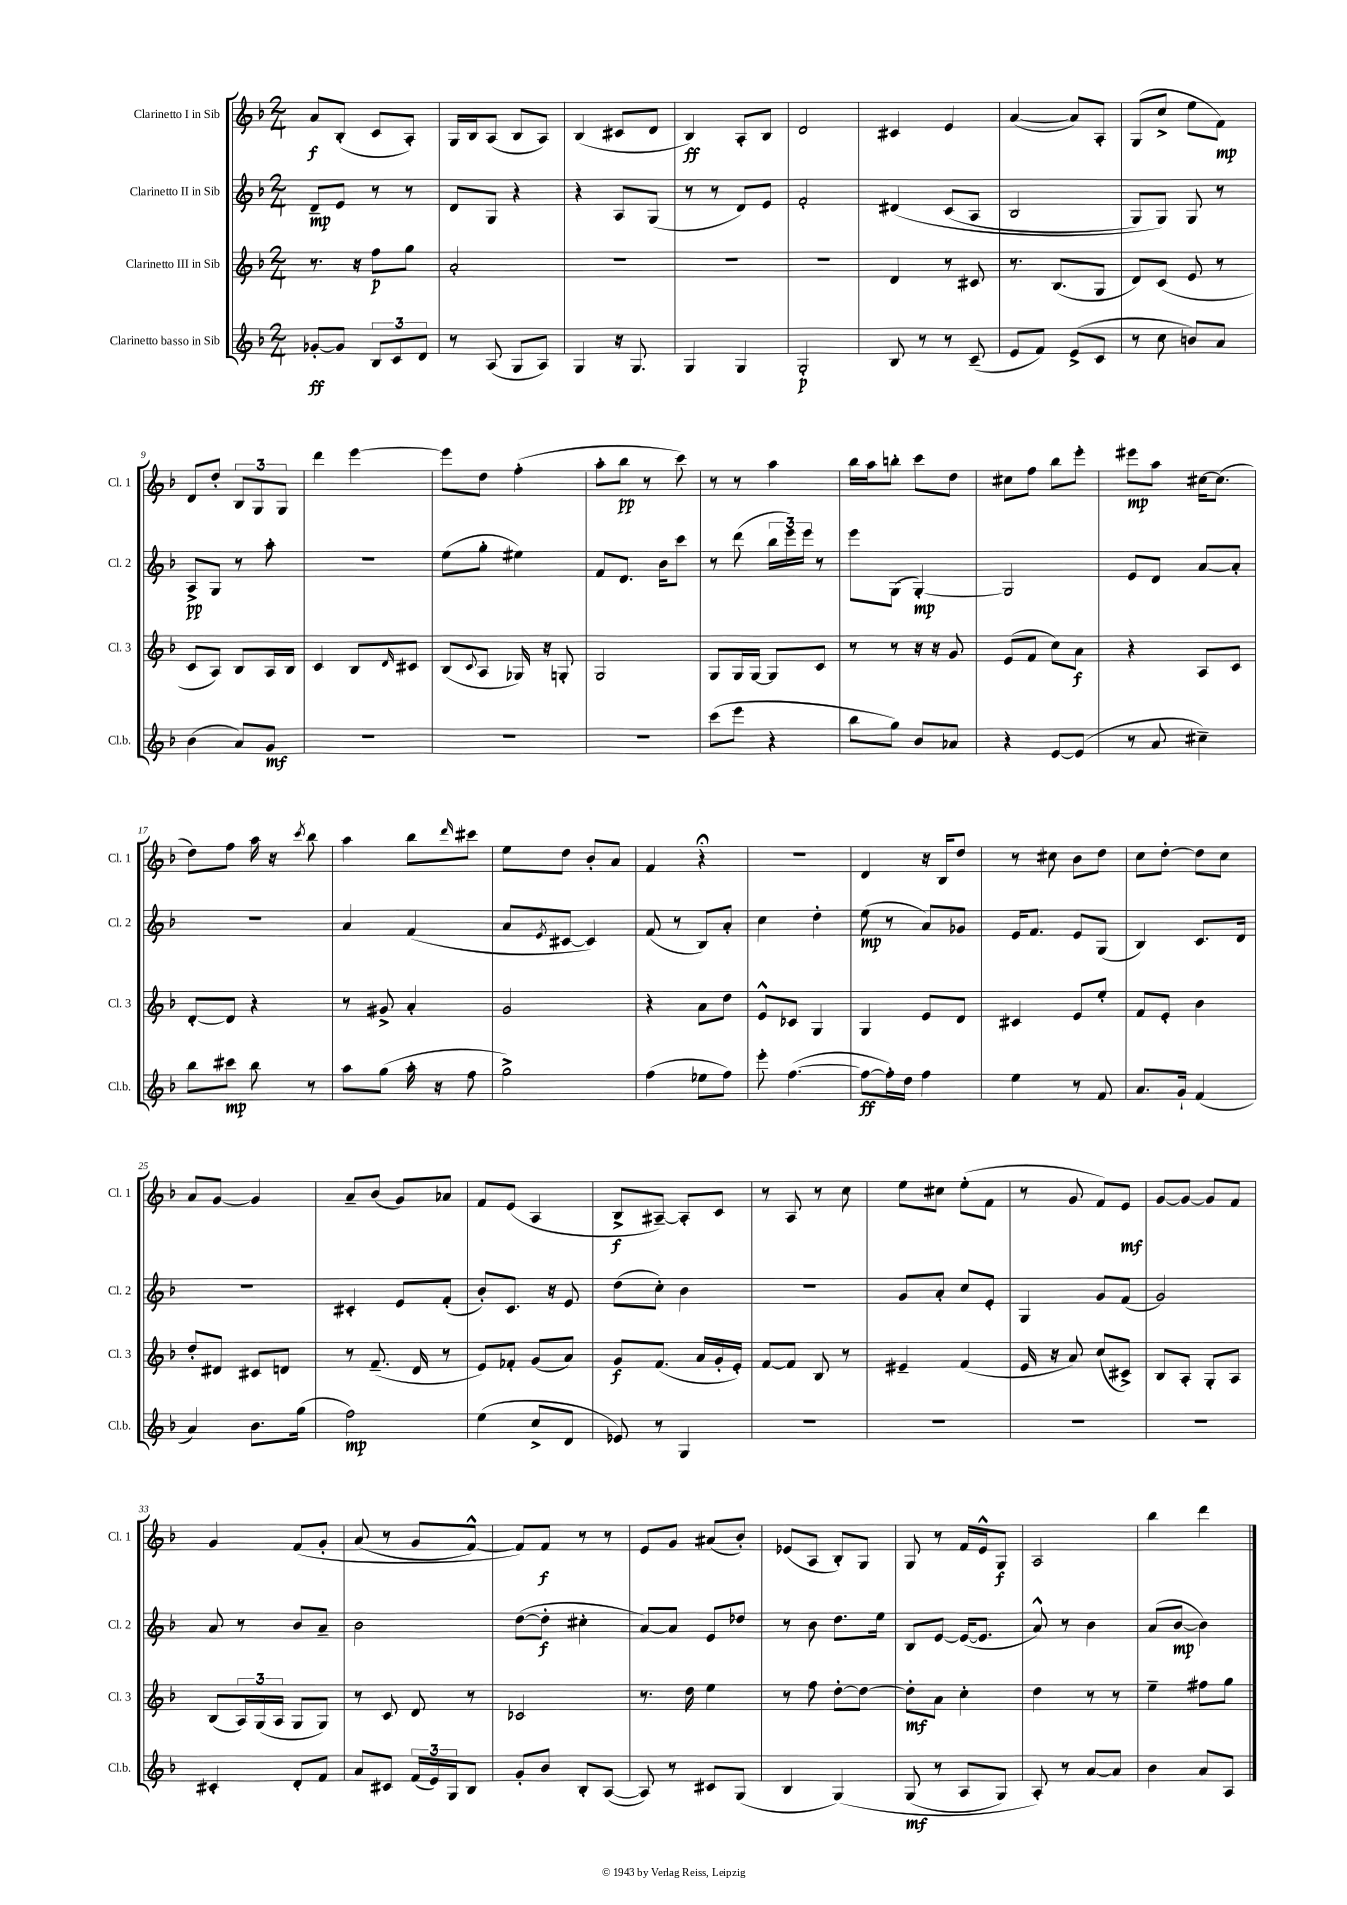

**kern	**dynam	**kern	**dynam	**kern	**dynam	**kern	**dynam
*part4	*part4	*part3	*part3	*part2	*part2	*part1	*part1
*staff4	*staff4	*staff3	*staff3	*staff2	*staff2	*staff1	*staff1
*I"Clarinetto basso in Sib	*	*I"Clarinetto III in Sib	*	*I"Clarinetto II in Sib	*	*I"Clarinetto I in Sib	*
*I'Cl.b.	*	*I'Cl. 3	*	*I'Cl. 2	*	*I'Cl. 1	*
*clefG2	*	*clefG2	*	*clefG2	*	*clefG2	*
*k[b-]	*	*k[b-]	*	*k[b-]	*	*k[b-]	*
*M2/4	*	*M2/4	*	*M2/4	*	*M2/4	*
=1	=1	=1	=1	=1	=1	=1	=1
[8g-X'/L	ff	8.r	.	8d~/L	mp	8a/L	f
8g-/J]	.	.	.	8e/J	.	(8B-'/J	.
.	.	16r	.	.	.	.	.
12B-/L	.	8ff\L	p	8r	.	8c/L	.
12c/	.	.	.	.	.	.	.
.	.	8gg\J	.	8r	.	8A'/J)	.
12d/J	.	.	.	.	.	.	.
=2	=2	=2	=2	=2	=2	=2	=2
8r	.	2a'/	.	8d/L	.	16G/LL	.
.	.	.	.	.	.	16B-/J	.
(8A/	.	.	.	8G/J	.	(8A/J	.
8G/L	.	.	.	4r	.	8B-/L	.
8A/J)	.	.	.	.	.	8A/J)	.
=3	=3	=3	=3	=3	=3	=3	=3
4G/	.	2r	.	4r	.	(4B-/	.
16r	.	.	.	8A/L	.	8c#X/L	.
8.G/	.	.	.	.	.	.	.
.	.	.	.	(8G/J	.	8d/J	.
=4	=4	=4	=4	=4	=4	=4	=4
4G/	.	2r	.	8r	.	4B-/)	ff
.	.	.	.	8r	.	.	.
4G/	.	.	.	8d/L)	.	8A'/L	.
.	.	.	.	8e/J	.	8B-/J	.
=5	=5	=5	=5	=5	=5	=5	=5
2G'/	p	2r	.	2f'/	.	2d/	.
=6	=6	=6	=6	=6	=6	=6	=6
8B-/	.	4d/	.	(4d#X/	.	4c#X/	.
8r	.	.	.	.	.	.	.
8r	.	8r	.	(8c/L	.	4e/	.
(8c~/	.	8c#X/	.	8A/J	.	.	.
=7	=7	=7	=7	=7	=7	=7	=7
8e/L	.	8.r	.	2B-/	.	([4a/	.
8f/J)	.	.	.	.	.	.	.
.	.	(8.B-/L	.	.	.	.	.
(8e^/L	.	.	.	.	.	8a/L])	.
8c/J	.	8G/J	.	.	.	8A'/J	.
=8	=8	=8	=8	=8	=8	=8	=8
8r	.	8d/L)	.	8G/L)	.	(8G/L	.
8cc\	.	(8c/J	.	8G/J)	.	8cc^/J	.
8bn/L)	.	8e/	.	8G/	.	8ee\L	.
8a/J	.	8r	.	8r	.	8f\J)	mp
!!LO:LB:g=z
=9	=9	=9	=9	=9	=9	=9	=9
(4b-\	.	8c/L	.	8A^/L	pp	8d/L	.
.	.	8A/J)	.	8G/J	.	8dd'/J	.
8a/L)	.	8B-/L	.	8r	.	12B-/L	.
.	.	.	.	.	.	12G/	.
8g/J	mf	16A/L	.	8aa'\	.	.	.
.	.	.	.	.	.	12G/J	.
.	.	16B-/JJ	.	.	.	.	.
=10	=10	=10	=10	=10	=10	=10	=10
2r	.	4c/	.	2r	.	4ddd\	.
.	.	8B-/L	.	.	.	[4eee\	.
.	.	16qqd/	.	.	.	.	.
.	.	8c#X/J	.	.	.	.	.
=11	=11	=11	=11	=11	=11	=11	=11
2r	.	(8B-/L	.	(8ee\L	.	8eee\L]	.
.	.	8qqc/	.	.	.	.	.
.	.	8A/J	.	8gg'\J	.	8dd\J	.
.	.	16G-X/)	.	4ee#X\)	.	(4ff'\	.
.	.	16r	.	.	.	.	.
.	.	8Gn'/	.	.	.	.	.
=12	=12	=12	=12	=12	=12	=12	=12
2r	.	2G/	.	8f/L	.	8aa'\L	.
.	.	.	.	8.d/J	.	8bb-\J	pp
.	.	.	.	.	.	8r	.
.	.	.	.	16b-\KL	.	.	.
.	.	.	.	8ccc\J	.	8ccc\)	.
=13	=13	=13	=13	=13	=13	=13	=13
(8ccc\L	.	8G/L	.	8r	.	8r	.
8eee\J	.	16G/L	.	(8ddd\	.	8r	.
.	.	[16G/JJ	.	.	.	.	.
4r	.	8G/L]	.	24bb-\LL	.	4aa\	.
.	.	.	.	24eee\)	.	.	.
.	.	.	.	24eee\JJ	.	.	.
.	.	8c/J	.	8r	.	.	.
=14	=14	=14	=14	=14	=14	=14	=14
8bb-\L	.	8r	.	8eee\L	.	16bb-\LL	.
.	.	.	.	.	.	16aa\J	.
8gg\J)	.	8r	.	(8G\J	.	8bbn'\J	.
8b-/L	.	16r	.	[4G'/)	mp	8ccc\L	.
.	.	16r	.	.	.	.	.
8a-X/J	.	8g/	.	.	.	8dd\J	.
=15	=15	=15	=15	=15	=15	=15	=15
4r	.	(8e/L	.	2G/]	.	8cc#X\L	.
.	.	8f/J	.	.	.	8ff\J	.
[8e/L	.	8cc\L)	.	.	.	8bb-\L	.
(8e/J]	.	8a\J	f	.	.	8eee'\J	.
=16	=16	=16	=16	=16	=16	=16	=16
8r	.	4r	.	8e/L	.	8eee#X\L	mp
8a/	.	.	.	8d/J	.	8aa\J	.
4cc#X~\)	.	8A/L	.	[8a/L	.	[16cc#X\KL	.
.	.	.	.	.	.	(8.cc#\J]	.
.	.	8c/J	.	8a'/J]	.	.	.
!!LO:LB:g=z
=17	=17	=17	=17	=17	=17	=17	=17
8bb-\L	.	[8d'/L	.	2r	.	8dd\L)	.
8ccc#X\J	mp	8d/J]	.	.	.	8ff\J	.
8bb-\	.	4r	.	.	.	16aa\	.
.	.	.	.	.	.	16r	.
.	.	.	.	.	.	8qccc/	.
8r	.	.	.	.	.	8bb-\	.
=18	=18	=18	=18	=18	=18	=18	=18
8aa\L	.	8r	.	4a/	.	4aa\	.
(8gg\J	.	8g#X^/	.	.	.	.	.
16aa'\	.	4a'/	.	(4f/	.	8bb-\L	.
16r	.	.	.	.	.	.	.
.	.	.	.	.	.	16qqddd/	.
8ff\	.	.	.	.	.	8ccc#X\J	.
=19	=19	=19	=19	=19	=19	=19	=19
2gg^\)	.	2g/	.	8a/L	.	8ee\L	.
.	.	.	.	8qe/	.	.	.
.	.	.	.	[8c#X/J	.	8dd\J	.
.	.	.	.	4c#/])	.	8b-'/L	.
.	.	.	.	.	.	8a/J	.
=20	=20	=20	=20	=20	=20	=20	=20
(4ff\	.	4r	.	(8f/	.	4f/	.
.	.	.	.	8r	.	.	.
8ee-X\L	.	8a\L	.	8B-/L)	.	4r;<	.
8ff\J)	.	8dd\J	.	8a'/J	.	.	.
=21	=21	=21	=21	=21	=21	=21	=21
8eee'\	.	8e^^/L	.	4cc\	.	2r	.
([4.ff\	.	8c-X/J	.	.	.	.	.
.	.	4G/	.	4dd'\	.	.	.
=22	=22	=22	=22	=22	=22	=22	=22
8ff\L_	ff	4G/	.	(8ee\	mp	4d/	.
16ff'\L])	.	.	.	8r	.	.	.
16dd\JJ	.	.	.	.	.	.	.
4ff\	.	8e/L	.	8a/L)	.	16r	.
.	.	.	.	.	.	16B-/KL	.
.	.	8d/J	.	8g-X/J	.	8dd/J	.
=23	=23	=23	=23	=23	=23	=23	=23
4ee\	.	4c#X/	.	16e/KL	.	8r	.
.	.	.	.	8.f/J	.	.	.
.	.	.	.	.	.	8cc#X\	.
8r	.	8e/L	.	8e/L	.	8b-\L	.
8f/	.	8ee'/J	.	(8G/J	.	8dd\J	.
=24	=24	=24	=24	=24	=24	=24	=24
8.a/L	.	8f/L	.	4B-/)	.	8cc\L	.
.	.	8e'/J	.	.	.	[8dd'\J	.
16g`/Jk	.	.	.	.	.	.	.
(4f/	.	4b-\	.	8.c/L	.	8dd\L]	.
.	.	.	.	.	.	8cc\J	.
.	.	.	.	16d/Jk	.	.	.
!!LO:LB:g=z
=25	=25	=25	=25	=25	=25	=25	=25
4a/)	.	8dd'/L	.	2r	.	8a/L	.
.	.	8d#X/J	.	.	.	[8g/J	.
8.b-\L	.	8c#X/L	.	.	.	4g/]	.
.	.	8dn/J	.	.	.	.	.
(16gg\Jk	.	.	.	.	.	.	.
=26	=26	=26	=26	=26	=26	=26	=26
2ff\)	mp	8r	.	4c#X'/	.	8a~/L	.
.	.	(8.f~/	.	.	.	(8b-/J	.
.	.	.	.	8e/L	.	8g/L)	.
.	.	16d/	.	.	.	.	.
.	.	8r	.	(8f'/J	.	8a-X/J	.
=27	=27	=27	=27	=27	=27	=27	=27
(4ee\	.	8e/L)	.	8b-'/L)	.	8f/L	.
.	.	8f-X'/J	.	8.c/J	.	(8e/J	.
8cc^/L	.	(8g/L	.	.	.	4A/	.
.	.	.	.	16r	.	.	.
8d/J	.	8a/J)	.	8e/	.	.	.
=28	=28	=28	=28	=28	=28	=28	=28
8e-X/)	.	8g/L	f	(8dd\L	.	8B-^/L	f
8r	.	(8.f/J	.	8cc'\J)	.	[8A#X~/J)	.
4G/	.	.	.	4b-\	.	8A#'/L]	.
.	.	16a/LL	.	.	.	.	.
.	.	16g'/	.	.	.	8c/J	.
.	.	16e'/JJ)	.	.	.	.	.
=29	=29	=29	=29	=29	=29	=29	=29
2r	.	[8f/L	.	2r	.	8r	.
.	.	8f/J]	.	.	.	8A/	.
.	.	8B-/	.	.	.	8r	.
.	.	8r	.	.	.	8cc\	.
=30	=30	=30	=30	=30	=30	=30	=30
2r	.	4e#X~/	.	8g/L	.	8ee\L	.
.	.	.	.	8a'/J	.	8cc#X\J	.
.	.	(4f/	.	8cc/L	.	(8ee'\L	.
.	.	.	.	8e'/J	.	8f\J	.
=31	=31	=31	=31	=31	=31	=31	=31
2r	.	16e/	.	4G/	.	8r	.
.	.	16r	.	.	.	.	.
.	.	8a/)	.	.	.	8g/	.
.	.	(8cc/L	.	8g/L	.	8f/L)	.
.	.	8c#X^/J)	.	(8f/J	.	8e/J	mf
=32	=32	=32	=32	=32	=32	=32	=32
2r	.	8B-/L	.	2g/)	.	[8g/L	.
.	.	8A'/J	.	.	.	8g/J_	.
.	.	8G'/L	.	.	.	8g/L]	.
.	.	8A/J	.	.	.	8f/J	.
!!LO:LB:g=z
=33	=33	=33	=33	=33	=33	=33	=33
4c#X'/	.	(8B-/L	.	8a/	.	4g/	.
.	.	24A/L)	.	8r	.	.	.
.	.	(24G/	.	.	.	.	.
.	.	24A/JJ	.	.	.	.	.
8d'/L	.	8G/L	.	8b-/L	.	(8f/L	.
8f/J	.	8G/J)	.	8a~/J	.	8g'/J	.
=34	=34	=34	=34	=34	=34	=34	=34
8a/L	.	8r	.	2b-\	.	(8a/	.
8c#X/J	.	8c/	.	.	.	8r	.
(24f/LL	.	8d/	.	.	.	8g/L	.
24e/)	.	.	.	.	.	.	.
24G/J	.	.	.	.	.	.	.
8B-/J	.	8r	.	.	.	[8f^^/J)	.
=35	=35	=35	=35	=35	=35	=35	=35
8g'/L	.	2c-X/	.	([8dd\L	.	8f/L])	.
8b-/J	.	.	.	8dd'\J]	f	8f/J	f
8B-'/L	.	.	.	4cc#X'\	.	8r	.
([8A/J	.	.	.	.	.	8r	.
=36	=36	=36	=36	=36	=36	=36	=36
8A/])	.	8.r	.	[8a/L)	.	8e/L	.
8r	.	.	.	8a/J]	.	8g/J	.
.	.	16dd\	.	.	.	.	.
8c#X/L	.	4ee\	.	8e/L	.	(8a#X/L	.
(8G/J	.	.	.	8dd-X/J	.	8b-'/J)	.
=37	=37	=37	=37	=37	=37	=37	=37
4B-/	.	8r	.	8r	.	(8e-X/L	.
.	.	8ff\	.	8b-\	.	8A/J	.
(4G/)	.	[8dd'\L	.	8.dd\L	.	8B-'/L)	.
.	.	8dd\J_	.	.	.	8G/J	.
.	.	.	.	16ee\Jk	.	.	.
=38	=38	=38	=38	=38	=38	=38	=38
(8G/	mf	8dd'\L]	mf	8B-/L	.	8G/	.
8r	.	8a\J	.	[8e/J	.	8r	.
8A/L	.	4cc'\	.	(16e/KL_	.	16f/LL	.
.	.	.	.	8.e/J]	.	16e^^/J	.
8G/J)	.	.	.	.	.	8G/J	f
=39	=39	=39	=39	=39	=39	=39	=39
8A'/)	.	4dd\	.	8a^^/)	.	2A/	.
8r	.	.	.	8r	.	.	.
[8a/L	.	8r	.	4b-\	.	.	.
8a/J]	.	8r	.	.	.	.	.
=40	=40	=40	=40	=40	=40	=40	=40
4b-\	.	4ee~\	.	(8a/L	.	4bb-\	.
.	.	.	.	[8b-/J	mp	.	.
8a/L	.	8ff#X\L	.	4b-\])	.	4ddd\	.
8A/J	.	8gg\J	.	.	.	.	.
==	==	==	==	==	==	==	==
*-	*-	*-	*-	*-	*-	*-	*-
